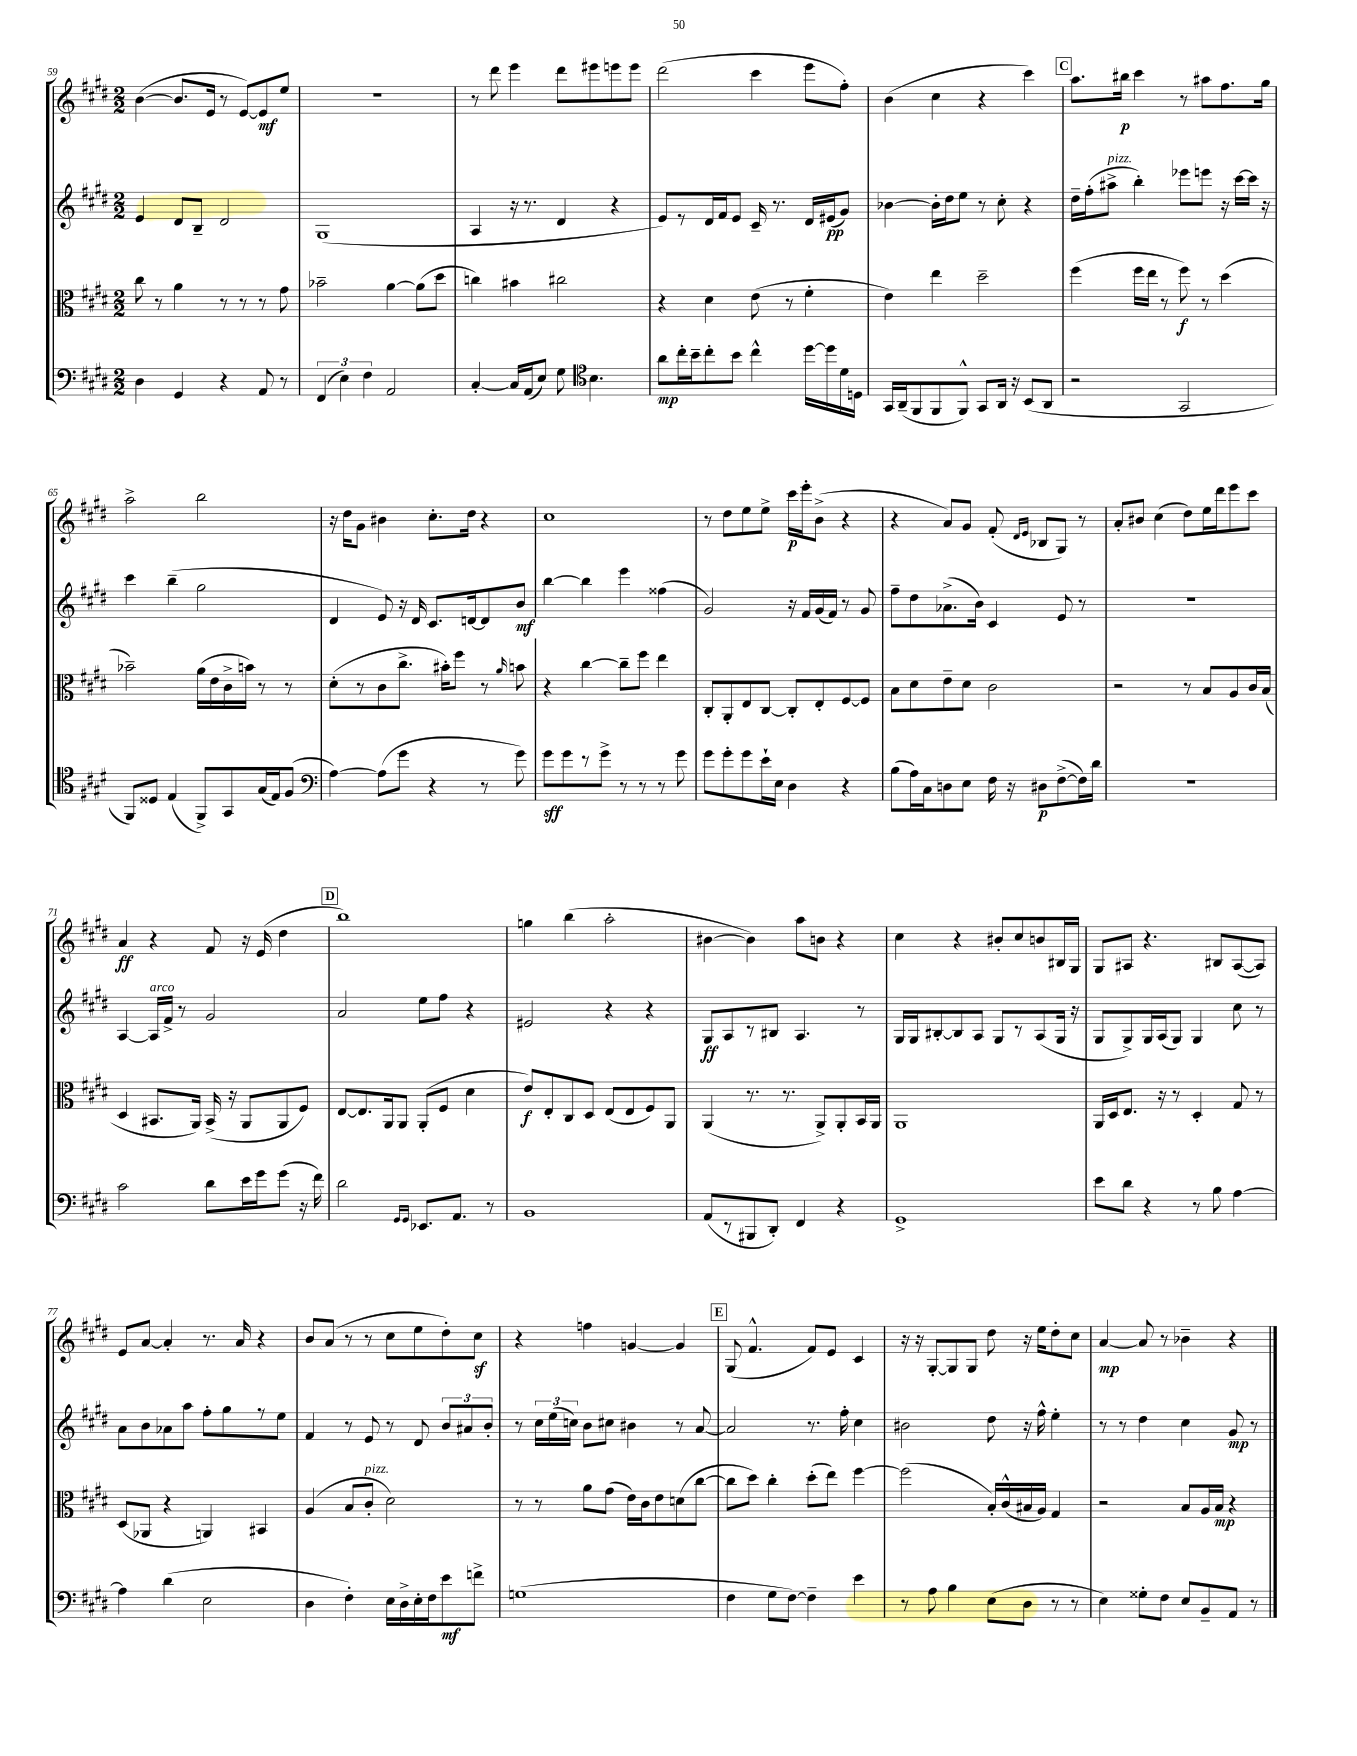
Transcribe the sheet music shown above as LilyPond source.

<<
\new StaffGroup <<
\new Staff = "s0" {
    \clef treble \key e \major \numericTimeSignature \time 2/2
    \autoBeamOff b'4~( b'8.[ e'16] r8 e'8[~) e'8\mf e''8] |
    R1 |
    r8 dis'''8 e'''4 dis'''8[ eis'''8 e'''8 e'''8] |
    dis'''2( cis'''4 e'''8[ fis''8]-.) |
    b'4( cis''4 r4 cis'''4) |
    \mark \markup { \box "C" } a''8.[ bis''16]\p cis'''4 r8 ais''8[ fis''8. gis''16] |
    a''2-> b''2 |
    r16 dis''16[ gis'8] bis'4 cis''8.[-. dis''16] r4 |
    cis''1 |
    r8 dis''8[ e''8 e''8]-> cis'''16[\p e'''16-. b'8]->( r4 |
    r4 a'8[) gis'8] fis'8-.( \grace { dis'16[ e'16] } bes8[ gis8]) r8 |
    a'8[-. bis'8] cis''4( dis''8[) e''16 dis'''16 e'''8 cis'''8] |
    a'4\ff r4 fis'8 r16 e'16( dis''4 |
    \mark \markup { \box "D" } b''1) |
    g''4 b''4( a''2-. |
    bis'4~ bis'4) a''8[ b'8] r4 |
    cis''4 r4 bis'8[-. cis''8 b'8 bis16 gis16] |
    gis8[ ais8] r4. bis8[ ais8~( ais8]) |
    e'8[ a'8]~ a'4-. r8. a'16 r4 |
    b'8[ a'8]( r8 r8 cis''8[ e''8 dis''8-.) cis''8]\sf |
    r4 f''4 g'4~ g'4 |
    \mark \markup { \box "E" } gis8( fis'4.-^ fis'8[) e'8] cis'4 |
    r16 r16 gis8[~-. gis8 gis8] dis''8 r16 e''16[ dis''8-. cis''8] |
    a'4~\mp a'8 r8 bes'4-- r4 \bar "|." |
}
\new Staff = "s1" {
    \clef treble \key e \major \numericTimeSignature \time 2/2
    \autoBeamOff e'4 dis'8[ b8]-- dis'2 |
    gis1( |
    a4 r16 r8. dis'4 r4 |
    e'8[) r8 dis'16 fis'16 e'8] cis'16-- r8. dis'16[ eis'16\pp( gis'8]) |
    bes'4~ bes'16[-. dis''16 e''8] r8 cis''8-. r4 |
    \mark \markup { \box "C" } dis''16[-- fis''16-.( ais''8]->^\markup { \italic "pizz." } b''4-.) ees'''8[ e'''8] r16 cis'''16[~ cis'''16] r16 |
    cis'''4 b''4--( gis''2 |
    dis'4 e'8) r16 dis'16 cis'8.[ d'16~ d'8 b'8]\mf |
    b''4~ b''4 e'''4 fisis''4( |
    gis'2) r16 fis'16[ gis'16( fis'16]) r8 gis'8 |
    fis''8[-- dis''8 aes'8.->( b'16]) cis'4 e'8 r8 |
    r1 |
    a4~ a16[^\markup { \italic "arco" } fis'16]-> r8 gis'2 |
    \mark \markup { \box "D" } a'2 e''8[ fis''8] r4 |
    eis'2 r4 r4 |
    gis8[\ff a8 r8 bis8] a4. r8 |
    gis16[ gis16 bis8~-. bis8 a8] gis8[ r8 a8( gis16] r16 |
    gis8[ gis8->) gis16 a16( gis8]) gis4 cis''8 r8 |
    a'8[ b'8 aes'8 a''8] fis''8[-. gis''8 r8 e''8] |
    fis'4 r8 e'8 r8 dis'8 \tuplet 3/2 { b'8[ ais'8 b'8]-. } |
    r8 \tuplet 3/2 { cis''16[ e''16( c''16]) } b'8[ cis''8] bis'4 r8 a'8~ |
    \mark \markup { \box "E" } a'2 r8. fis''16-. cis''4 |
    bis'2 dis''8 r16 fis''16-^ e''4-. |
    r8 r8 dis''4 cis''4 gis'8\mp r8 \bar "|." |
}
\new Staff = "s2" {
    \clef alto \key e \major \numericTimeSignature \time 2/2
    \autoBeamOff cis''8 r8 a'4 r8 r8 r8 gis'8 |
    bes'2-- a'4~ a'8[( dis''8] |
    c''4) bis'4 cis''2 |
    r4 dis'4 e'8( r8 fis'4-. |
    e'4) e''4 dis''2-- |
    \mark \markup { \box "C" } fis''4( fis''16[ e''16] r8 fis''8\f) r8 dis''4( |
    bes'2--) a'16[( e'16 cis'16-> b'16]) r8 r8 |
    dis'8[-.( r8 cis'8 cis''8.]-> bis'16[-.) fis''8] r8 \grace { a'16 } b'8 |
    r4 cis''4~ cis''8[-- fis''8] e''4 |
    cis8[-. a,8-. e8 cis8]~ cis8[-. e8-. fis8~ fis8] |
    b8[ dis'8 e'8-- dis'8] cis'2 |
    r2 r8 b8[ a8 cis'16 b16]( |
    dis4 bis,8.[ a,16]) bis,16->( r16 a,8[ a,8 fis8]) |
    \mark \markup { \box "D" } e8[~ e8. a,16 a,8] a,8[-.( fis8] dis'4 |
    e'8[\f) e8-. cis8 dis8] e8[( e8 fis8) a,8] |
    a,4( r8. r8. a,8[->) a,8-. b,16 a,16] |
    a,1 |
    a,16[ dis16 e8.] r16 r8 dis4-. gis8 r8 |
    dis8[( aes,8] r4 a,4) bis,4 |
    a4( b8[ cis'8]-.^\markup { \italic "pizz." } dis'2) |
    r8 r8 a'8[ gis'8]( e'16[) cis'16 e'8 d'8( cis''8]~ |
    \mark \markup { \box "E" } cis''8[ dis''8]) cis''4-. dis''8[-.( e''8]) fis''4~ |
    fis''2( b16[-.) cis'16-^( bis16 a16]) gis4 |
    r2 b8[ a16 b16]\mp r4 \bar "|." |
}
\new Staff = "s3" {
    \clef bass \key e \major \numericTimeSignature \time 2/2
    \autoBeamOff dis4 gis,4 r4 a,8 r8 |
    \tuplet 3/2 { fis,4( e4) fis4 } a,2 |
    cis4~-. cis16[ a,16( e8]) gis8 \clef tenor b4. |
    a'8[\mp cis''16-. b'16-- cis''8-. b'8] cis''4-^ dis''16[~ dis''16 dis'16 d16] |
    gis,16[ a,16--( fis,8 fis,8 fis,8]-^) gis,8[ a,16] r16 b,8[( a,8] |
    \mark \markup { \box "C" } r2 gis,2 |
    fis,8[) disis8] e4( fis,8[->) gis,8 gis16( e16) fis8]( |
    \clef bass a4~) a8[( gis'8] r4 r8 gis'8) |
    gis'8[\sff gis'8 r8 gis'8]-> r8 r8 r8 gis'8 |
    gis'8[ gis'8-. gis'8 e'16-! e16] dis4 r4 |
    b8[( a16) cis16 d8 e8] fis16 r16 dis8[\p fis8~->( fis16) dis'16] |
    R1 |
    cis'2 dis'8[ e'16 gis'16 gis'8]( r16 fis'16) |
    \mark \markup { \box "D" } dis'2 \grace { gis,16[ gis,16] } ees,8.[ a,8.] r8 |
    b,1 |
    a,8[( r8 bis,,8 dis,8]-.) fis,4 r4 |
    gis,1-> |
    e'8[ dis'8] r4 r8 b8 a4~ |
    a4 dis'4( e2 |
    dis4 fis4-.) e16[ dis16-> e16-. fis16 e'8\mf f'8]-> |
    g1( |
    \mark \markup { \box "E" } fis4 gis8[ fis8]~) fis4-- e'4 |
    r8 a8 b4 e8[( dis8] r8 r8 |
    e4) gisis8[-. fis8] e8[ b,8-- a,8] r8 \bar "|." |
}
>>
>>
\layout { \context { \Score currentBarNumber = #59 } }
